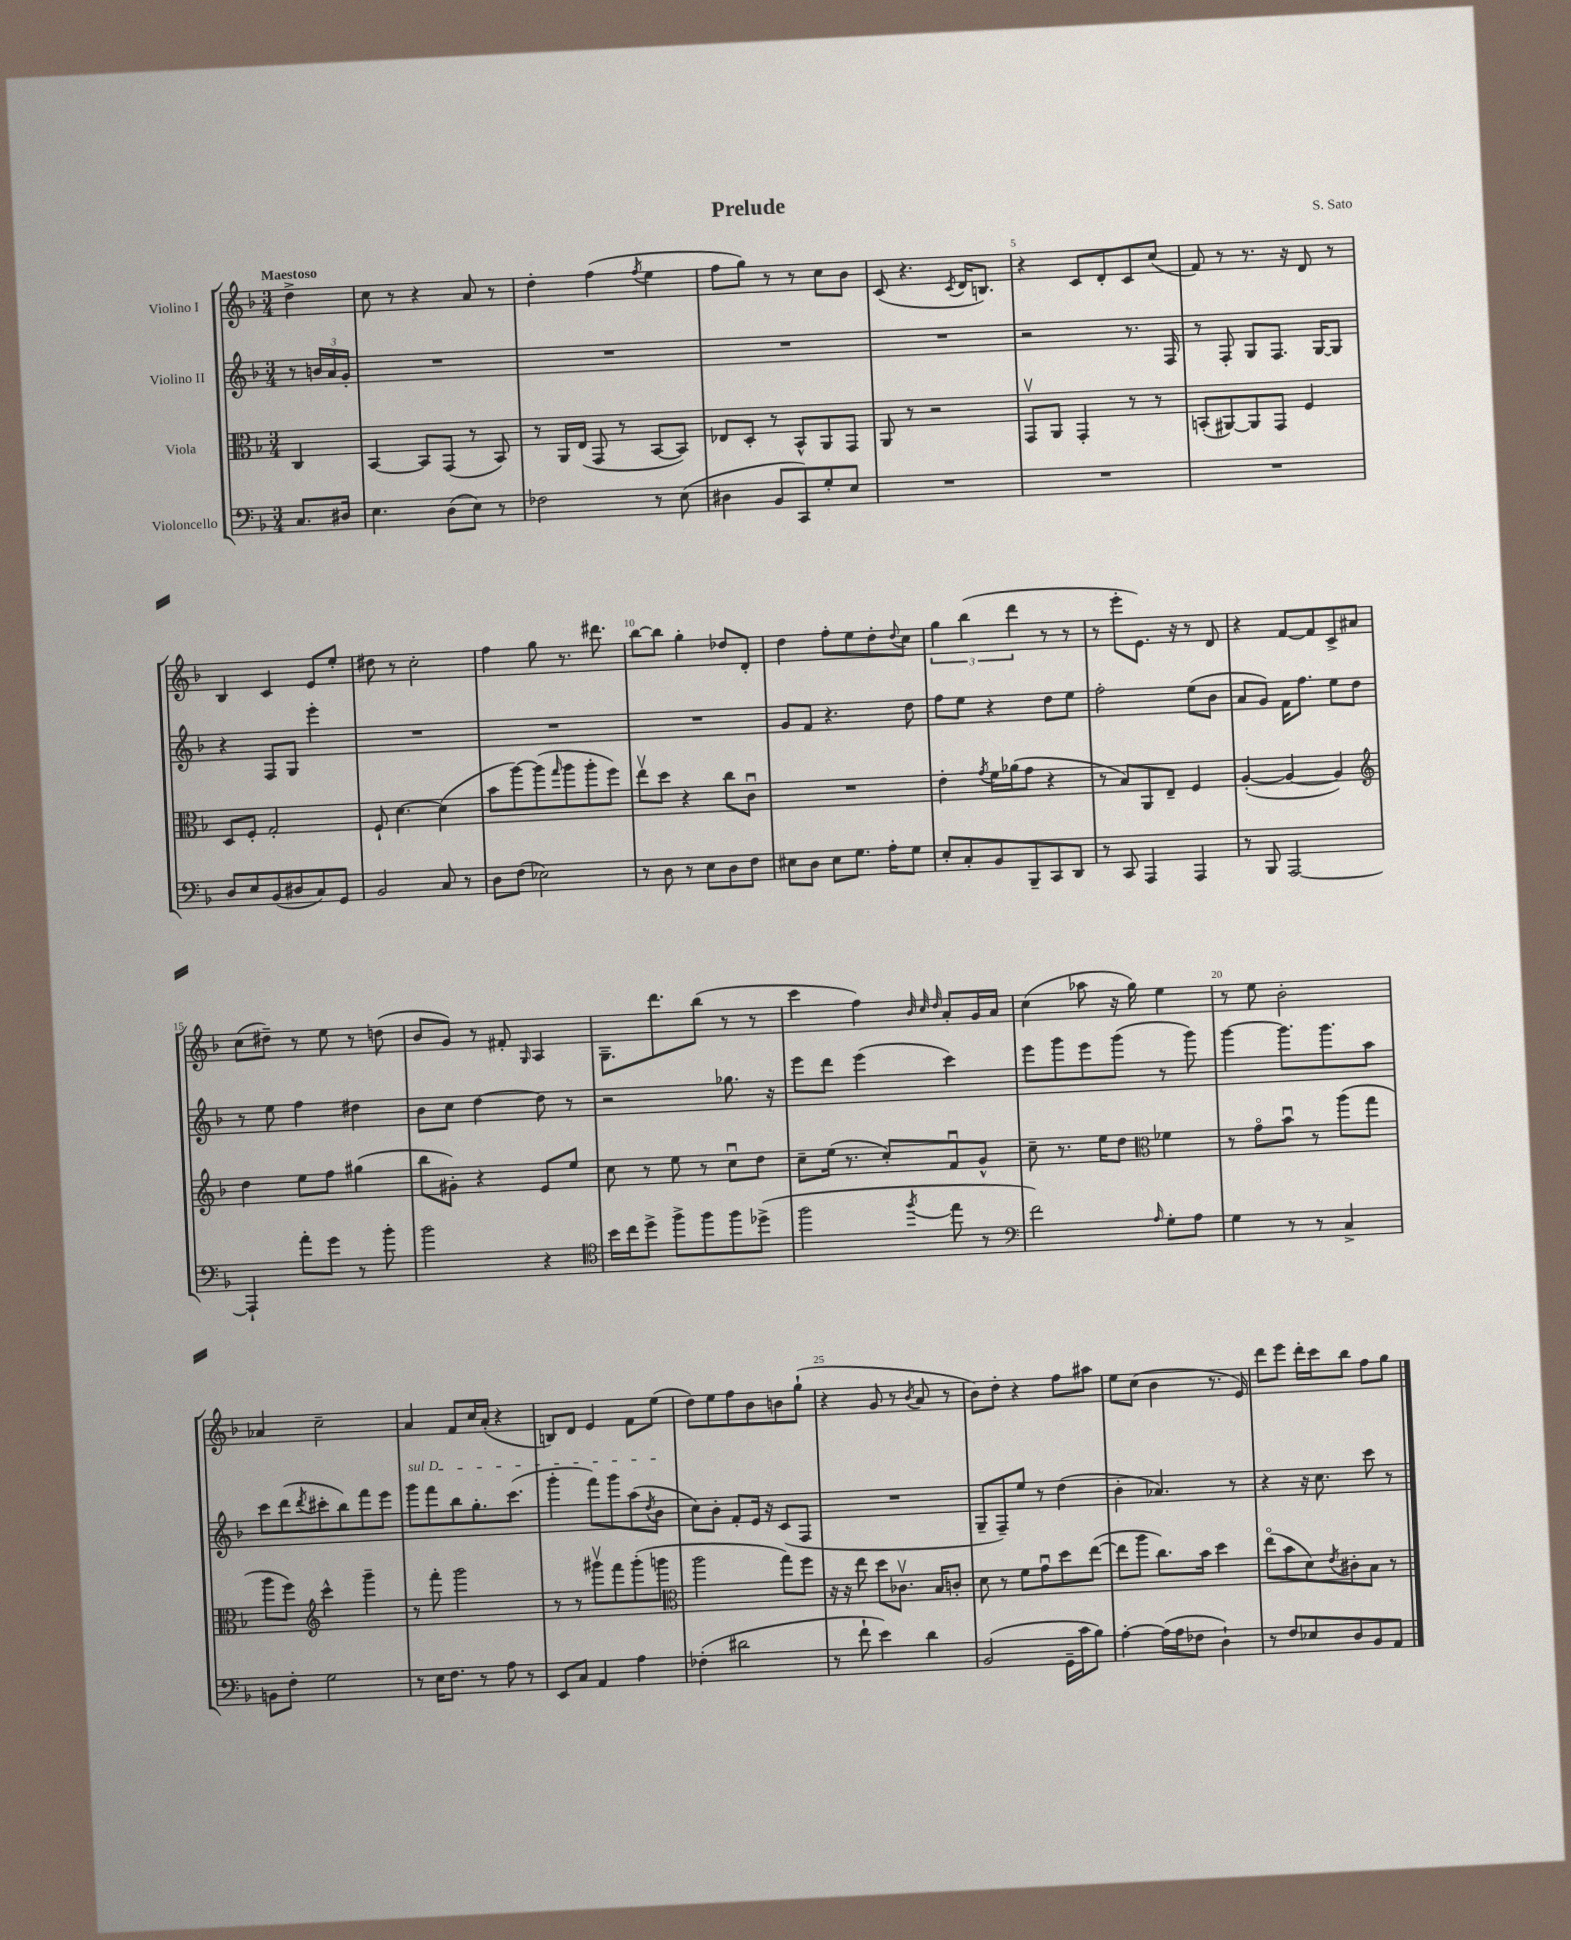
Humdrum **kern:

**kern	**kern	**kern	**kern
*staff4	*staff3	*staff2	*staff1
*clefF4	*clefC3	*clefG2	*clefG2
*k[b-]	*k[b-]	*k[b-]	*k[b-]
*M3/4	*M3/4	*M3/4	*M3/4
8.C	4C	8r	4dd^
.	.	24b	.
.	.	24a	.
16D#	.	.	.
.	.	24g'	.
=	=	=	=
4.E	[4BB-	2.r	8cc
.	.	.	8r
.	8BB-]	.	4r
(8D	(8GG	.	.
8E)	8r	.	8a
8r	8BB-)	.	8r
=	=	=	=
2F-	8r	2.r	4dd'
.	16AA	.	.
.	(16E	.	.
.	8GG	.	(4ff
.	8r	.	.
.	.	.	8qff
8r	[8BB-	.	4ee
(8E	8BB-])	.	.
=	=	=	=
4D#	8E-	2.r	8ff
.	8D'	.	8gg)
8BB-	8r	.	8r
8CC)	8BB-^^	.	8r
8G'	8AA	.	8cc
8E	8GG	.	8b-
=	=	=	=
2.r	8AA	2.r	(8c
.	8r	.	4.r
.	2r	.	.
.	.	.	8qc
.	.	.	16d
.	.	.	8.B)
=	=	=	=
2.r	8GGv	2r	4r
.	8AA	.	.
.	4GG'	.	8c
.	.	.	8d'
.	8r	8.r	8c
.	8r	.	(8cc
.	.	16F	.
=	=	=	=
2.r	(8BB'	8r	8f)
.	[8AA#)	8F'	8r
.	8AA#]	8G	8.r
.	8GG	8.F	.
.	.	.	16r
.	4F	.	8d
.	.	[16G	.
.	.	8G]	8r
=	=	=	=
8D	8D	4r	4B-
8E	8F'	.	.
(8BB-	2G'	8F	4c
8D#	.	8G	.
8C)	.	4eee'	8e
8GG	.	.	8ee'
=	=	=	=
2BB-	8F`	2.r	8dd#
.	[4.d	.	8r
.	.	.	2cc'
8C	(4d]	.	.
8r	.	.	.
=	=	=	=
8D	8b-	2.r	4ff
(8F	[8aa)	.	.
2E-)	(8aa]	.	8gg
.	16qqgg	.	.
.	8aa	.	8.r
.	8aa'	.	.
.	.	.	8.ddd#
.	8ff)	.	.
=	=	=	=
8r	8eev	2.r	[8bb-
8D	8dd	.	8bb-]
8r	4r	.	4gg'
8E	.	.	.
8D	8cc	.	8dd-
8F	8cu	.	8d'
=	=	=	=
8E#	2.r	8g	4dd
8D	.	8f	.
8E#	.	4.r	8ff'
8.G	.	.	8ee
.	.	.	8dd'
16A'	.	.	.
.	.	.	8qqdd
8G	.	8dd	8cc
=	=	=	=
8E'	4e'	8ff	6gg
8C'	.	8ee	.
.	.	.	(6bb-
.	8qg	.	.
8BB-	16f	4r	.
.	(16a-	.	.
.	.	.	6ddd
8BBB-~	8g	.	.
8CC	4r	8dd	8r
8DD	.	8ee	8r
=	=	=	=
8r	8r	2ff'	8r
8CC	8B-)	.	8eee'
4AAA	8AA	.	8.e)
.	8E~	.	.
.	.	.	16r
4AAA	4F	(8ee	8r
.	.	8b-	8d
=	=	=	=
8r	([4A'	8a	4r
8BBB-	.	8g)	.
[2AAA	4A_	16f	[8f
.	.	8.ff	.
.	.	.	8f]
.	4A])	8ee	8c^
.	.	8dd	8a#
=	=	=	=
*	*clefG2	*	*
4AAA`]	4dd	8r	(8cc
.	.	8ee	8dd#~)
8a'	8ee	4ff	8r
8g	8ff	.	8ee
8r	(4gg#	4dd#	8r
8b-'	.	.	(8dd
=	=	=	=
2b-	8bb-	8b-	8b-
.	8g#')	8cc	8g)
.	4r	[4dd	8r
.	.	.	8f#'
.	.	.	16qqG
4r	8e	8dd]	4A
.	8ee	8r	.
=	=	=	=
*clefC4	*	*	*
16b-	8cc	2r	8.G~
16cc	.	.	.
8dd^	8r	.	.
.	.	.	8.ddd
8ff^	8ee	.	.
8ff	8r	.	(8bb-
8ff	8ccu	8.gg-	8r
(8dd-^	8dd	.	8r
.	.	16r	.
=	=	=	=
2ff	8cc~	8eee	4ccc
.	(16ee	8ddd	.
.	8.r	.	.
.	.	(4eee	4ff)
.	8cc')	.	.
.	.	.	32qqb-
.	.	.	32qqcc
8qff	.	.	32qqdd
8ee	8fu	4ccc)	8a'
8r	8g^^	.	16g
.	.	.	16a
=	=	=	=
*clefF4	*	*	*
2f)	8cc~	8eee	(4cc
.	8.r	8ggg	.
.	.	8eee	8aa-
.	16ee	.	.
.	8dd	(8ggg	16r
.	.	.	16gg)
*	*clefC3	*	*
16qqA	.	.	.
8G'	4f-	8r	4ee
8A	.	8ggg)	.
=	=	=	=
4G	8r	[4ggg	8r
.	8go	.	8ee
8r	8b-u	8.ggg]	2b-'
8r	8r	.	.
.	.	8.ggg	.
4C^	(8aa	.	.
.	8gg	8aa	.
=	=	=	=
8BB	8aa	8ccc	4a-
8F'	8ff)	(8ddd	.
*	*clefG2	*	*
.	.	8qddd	.
2G	4ccc^^	8ccc#'	2cc~
.	.	8bb-)	.
.	4ggg~	8fff	.
.	.	8eee	.
=	=	=	=
8r	8r	8ggg	4a
16E	8fff'	8fff	.
8.F	.	.	.
.	2ggg	8bb-	8f
8r	.	8.gg'	16cc
.	.	.	(16a'
8A	.	.	4r
.	.	(8.ccc	.
8r	.	.	.
=	=	=	=
8EE	8r	4ggg'	8B)
8C	8r	.	8d
4AA	8ggg#v	8fff)	4e
.	8fff	8ggg	.
4A	(8ggg#'	(8aa	8f
.	.	8qdd	.
.	8ggg	8b-	(8ee
=	=	=	=
*	*clefC3	*	*
(4F-'	2aa	8cc)	8dd)
.	.	8b-'	8ee
2d#	.	8f'	8ff
.	.	16e	8b-
.	.	16r	.
.	8gg)	(8c	8b
.	8ff	8F	(8gg`
=	=	=	=
8r	16r	2.r	4r
.	16r	.	.
8f`	8ee	.	.
4e)	8dd	.	8g
.	8.c-v	.	8r
.	.	.	8qb-
4d	.	.	8a
.	16B-	.	.
.	8c'	.	8r
=	=	=	=
(2BB-	8d	8G~	8b-)
.	8r	8F~)	8dd'
.	8f	8ee	4r
.	8gu	8r	.
16GG~	8dd	(4dd	8ff
16c	.	.	.
8B-)	([8ee	.	8aa#
=	=	=	=
[4A'	8ee]	4b-'	8ee
.	8aa	.	(8cc
(16A]	8.cc)	4.a-)	4b-
16A	.	.	.
8F-	.	.	.
.	16b-	.	.
4D`)	4dd	.	8.r
.	.	8r	.
.	.	.	16e)
=	=	=	=
8r	(8eeo	4r	8ddd
8F	8b-	.	8eee
8E-	8d)	16r	16ddd'
.	.	8.cc	16ccc
.	8qe	.	.
8D	8c#'	.	8bb-
8BB-	8B-	8ccc	8ff
8AA	8r	8r	8gg
==	==	==	==
*-	*-	*-	*-
